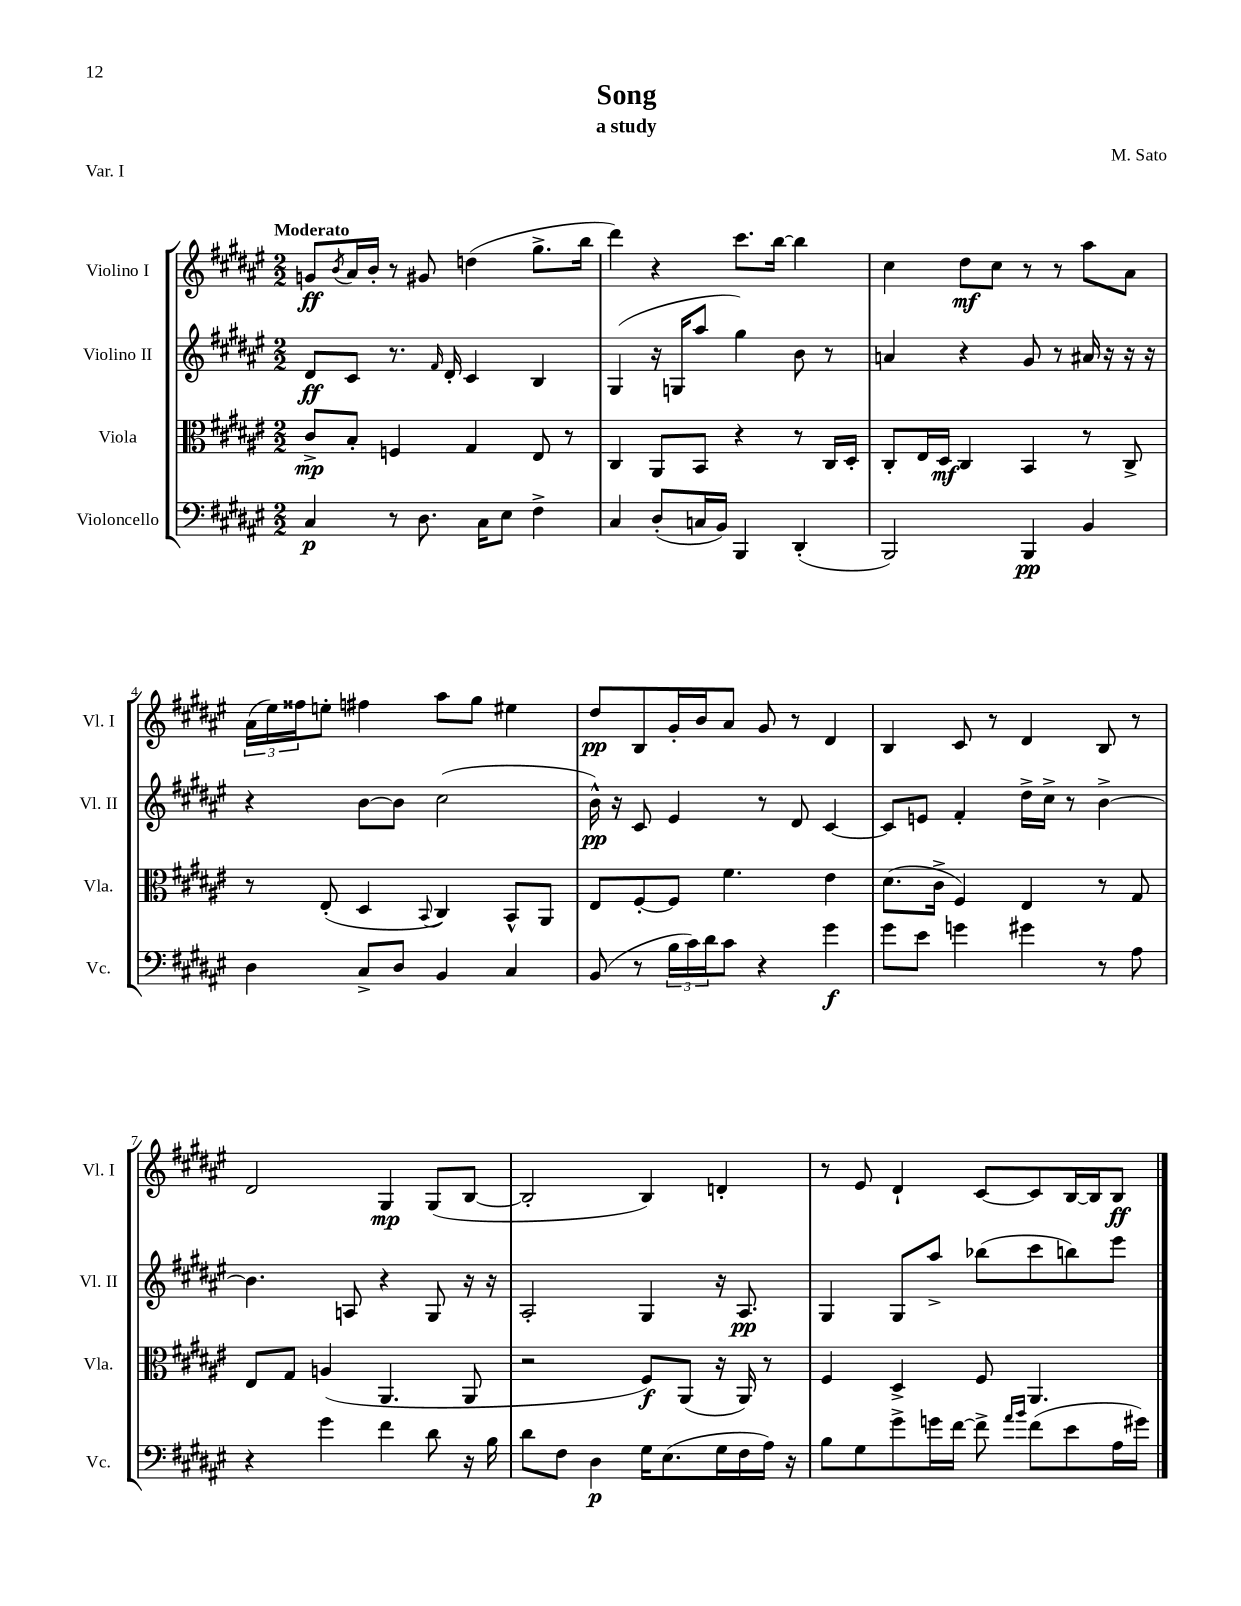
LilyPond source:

\header { title = "Song" composer = "M. Sato" subtitle = "a study" piece = "Var. I" }
<<
\new StaffGroup <<
\new Staff = "s0" \with { instrumentName = "Violino I" shortInstrumentName = "Vl. I" } {
    \clef treble \key fis \major \numericTimeSignature \time 2/2 \tempo "Moderato"
    g'8\ff \acciaccatura { b'8 } ais'16 b'16-. r8 gis'8 d''4( gis''8.-> b''16 |
    dis'''4) r4 cis'''8. b''16~ b''4 |
    cis''4 dis''8\mf cis''8 r8 r8 ais''8 ais'8 |
    \tuplet 3/2 { ais'16( eis''16) fisis''16 } e''8-. fis''4 ais''8 gis''8 eis''4 |
    dis''8\pp b8 gis'16-. b'16 ais'8 gis'8 r8 dis'4 |
    b4 cis'8 r8 dis'4 b8 r8 |
    dis'2 gis4\mp gis8( b8~ |
    b2-. b4) d'4-. |
    r8 eis'8 dis'4-! cis'8~ cis'8 b16~ b16 b8\ff \bar "|." |
}
\new Staff = "s1" \with { instrumentName = "Violino II" shortInstrumentName = "Vl. II" } {
    \clef treble \key fis \major \numericTimeSignature \time 2/2
    dis'8\ff cis'8 r8. \grace { fis'16 } dis'16-. cis'4 b4 |
    gis4( r16 g16 ais''8 gis''4) b'8 r8 |
    a'4 r4 gis'8 r8 ais'16 r16 r16 r16 |
    r4 b'8~ b'8 cis''2( |
    b'16-^\pp) r16 cis'8 eis'4 r8 dis'8 cis'4~ |
    cis'8 e'8 fis'4-. dis''16-> cis''16-> r8 b'4~-> |
    b'4. a8 r4 gis8 r16 r16 |
    ais2-. gis4 r16 ais8.\pp |
    gis4 gis8 ais''8-> bes''8( cis'''8 b''8) eis'''8 \bar "|." |
}
\new Staff = "s2" \with { instrumentName = "Viola" shortInstrumentName = "Vla." } {
    \clef alto \key fis \major \numericTimeSignature \time 2/2
    cis'8->\mp b8-. f4 gis4 eis8 r8 |
    cis4 ais,8 b,8 r4 r8 cis16 dis16-. |
    cis8-. eis16 dis16\mf cis4 b,4 r8 cis8-> |
    r8 eis8-.( dis4 \appoggiatura { b,8 } cis4) b,8-^ ais,8 |
    eis8 fis8~-. fis8 fis'4. eis'4 |
    dis'8.( cis'16-> fis4) eis4 r8 gis8 |
    eis8 gis8 a4( ais,4. ais,8 |
    r2 fis8\f) ais,8( r16 ais,16) r8 |
    fis4 dis4-> fis8 ais,4. \bar "|." |
}
\new Staff = "s3" \with { instrumentName = "Violoncello" shortInstrumentName = "Vc." } {
    \clef bass \key fis \major \numericTimeSignature \time 2/2
    cis4\p r8 dis8. cis16 eis8 fis4-> |
    cis4 dis8-.( c16 b,16) b,,4 dis,4-.( |
    b,,2) b,,4\pp b,4 |
    dis4 cis8-> dis8 b,4 cis4 |
    b,8( r8 \tuplet 3/2 { b16 cis'16) dis'16 } cis'8 r4 gis'4\f |
    gis'8 eis'8 g'4 gis'4 r8 ais8 |
    r4 gis'4 fis'4 dis'8 r16 b16 |
    dis'8 fis8 dis4\p gis16 eis8.( gis16 fis16 ais16) r16 |
    b8 gis8 gis'8-> g'16 fis'16~ fis'8-> \grace { ais'16 b'16 } fis'8( eis'8 ais16 gis'16) \bar "|." |
}
>>
>>
